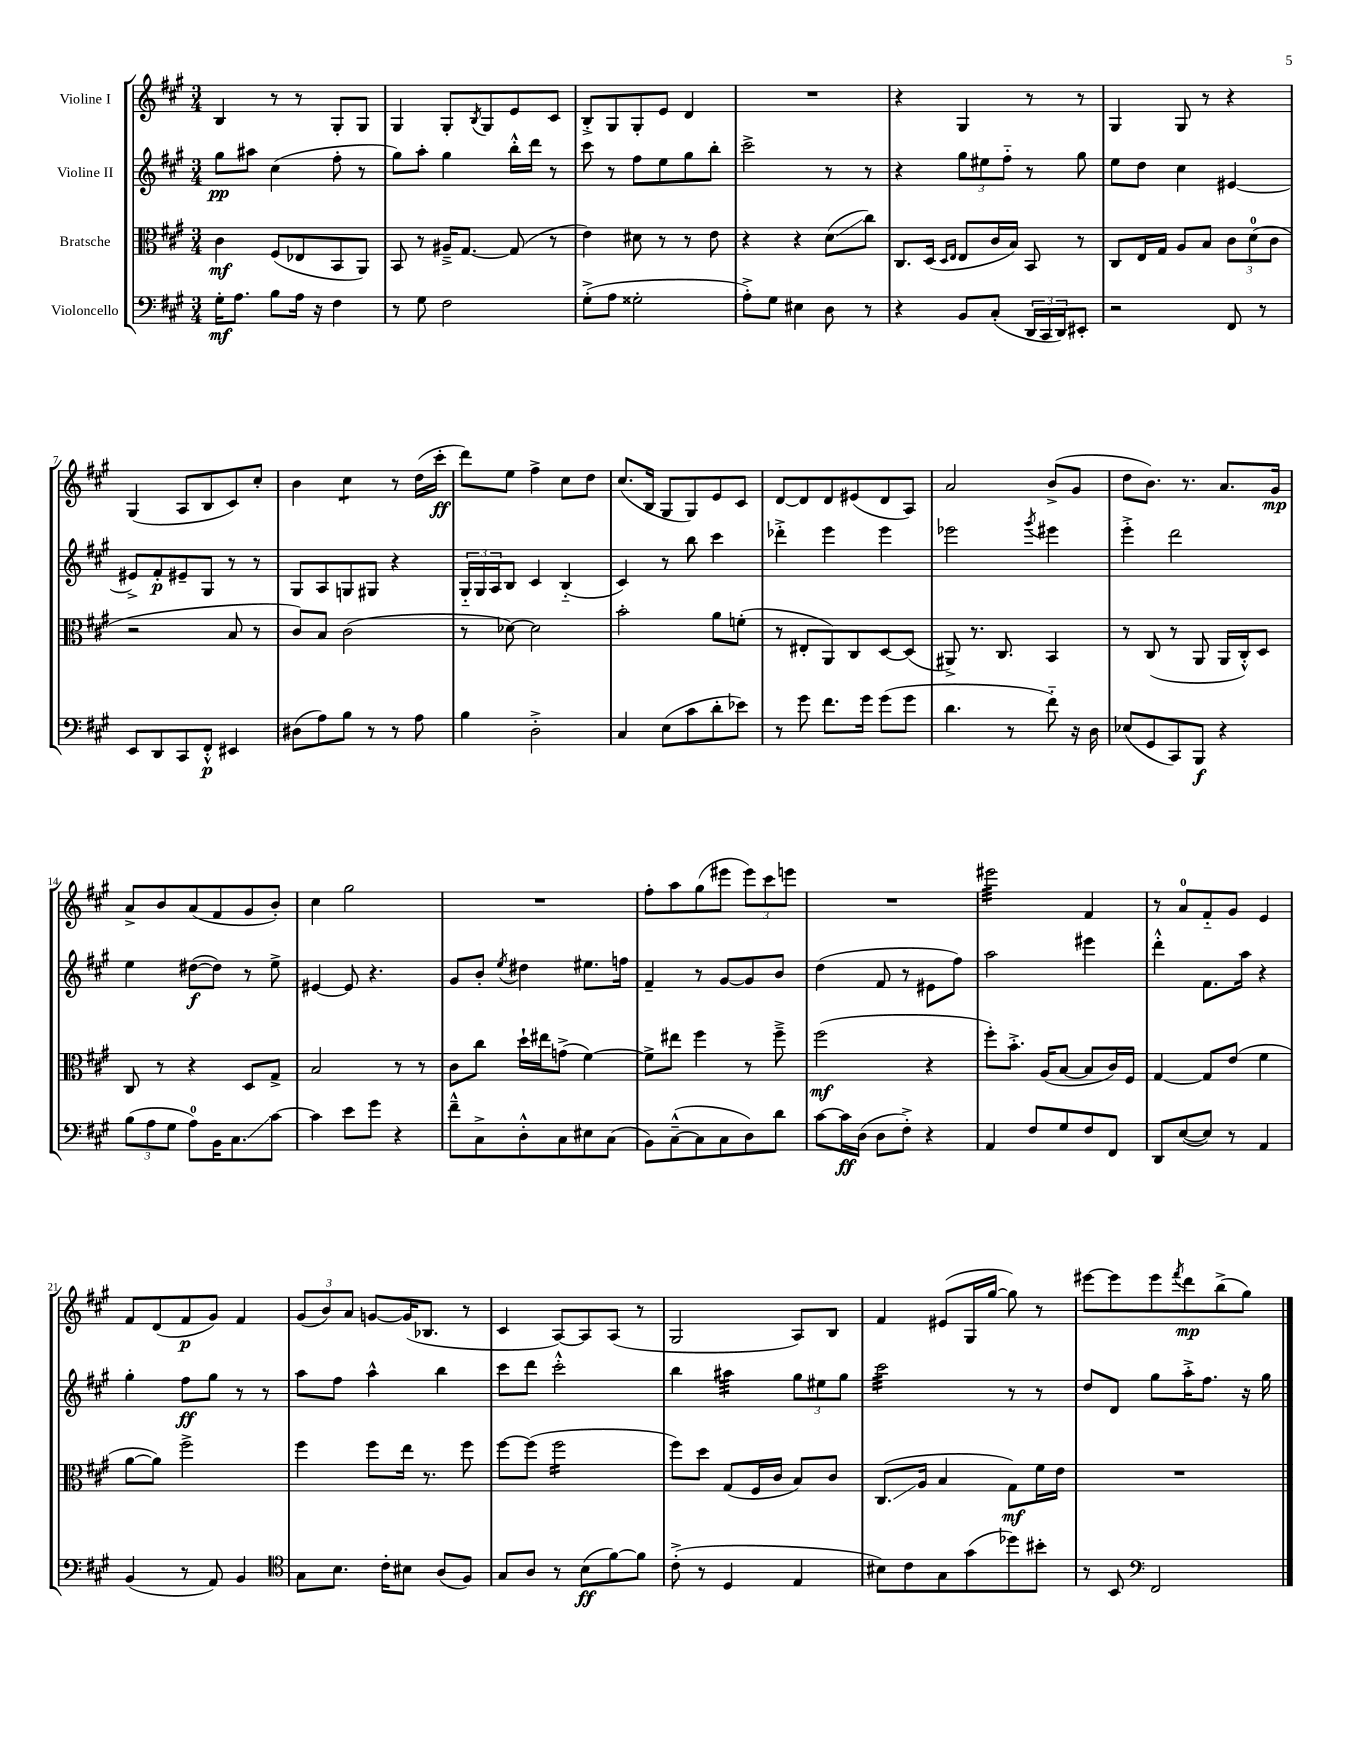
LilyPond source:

<<
\new StaffGroup <<
\new Staff = "s0" \with { instrumentName = "Violine I" } {
    \clef treble \key a \major \numericTimeSignature \time 3/4
    b4 r8 r8 gis8-. gis8 |
    gis4 gis8-. \acciaccatura { b8 } gis8 e'8 cis'8 |
    b8-.-> gis8 gis8-. e'8 d'4 |
    R2. |
    r4 gis4 r8 r8 |
    gis4 gis8 r8 r4 |
    gis4( a8 b8 cis'8) cis''8-. |
    b'4 cis''4:8 r8 d''16( cis'''16-.\ff |
    d'''8) e''8 fis''4-> cis''8 d''8 |
    cis''8.( b16 gis8 gis8) e'8 cis'8 |
    d'8~ d'8 d'8 eis'8( d'8 a8) |
    a'2 b'8->( gis'8 |
    d''8 b'8.) r8. a'8. gis'16\mp |
    a'8-> b'8 a'8( fis'8 gis'8 b'8-.) |
    cis''4 gis''2 |
    R2. |
    fis''8-. a''8 gis''8( eis'''8 \tuplet 3/2 { eis'''8) cis'''8 e'''8 } |
    R2. |
    eis'''2:32 fis'4 |
    r8 a'8-0 fis'8-_ gis'8 e'4 |
    fis'8 d'8( fis'8\p gis'8) fis'4 |
    \tuplet 3/2 { gis'8( b'8) a'8 } g'8~ g'16( bes8. r8 |
    cis'4 a8~) a8 a8( r8 |
    gis2 a8) b8 |
    fis'4 eis'8( gis16 gis''16~ gis''8) r8 |
    eis'''8~ eis'''8 eis'''8 \acciaccatura { fis'''8 } d'''8\mp b''8->( gis''8) \bar "|." |
}
\new Staff = "s1" \with { instrumentName = "Violine II" } {
    \clef treble \key a \major \numericTimeSignature \time 3/4
    gis''8\pp ais''8 cis''4( fis''8-. r8 |
    gis''8) a''8-. gis''4 b''16-.-^ d'''16 r8 |
    cis'''8 r8 fis''8 e''8 gis''8 b''8-. |
    cis'''2-> r8 r8 |
    r4 \tuplet 3/2 { gis''8 eis''8 fis''8-_ } r8 gis''8 |
    e''8 d''8 cis''4 eis'4~ |
    eis'8-> fis'8-.\p eis'8-- gis8 r8 r8 |
    gis8 a8 g8 gis8 r4 |
    \tuplet 3/2 { gis16-_ gis16 a16 } b8 cis'4 b4-_( |
    cis'4) r8 b''8 cis'''4 |
    des'''4-.-> e'''4 e'''4 |
    ees'''2 \acciaccatura { gis'''8 } eis'''4 |
    e'''4-.-> d'''2 |
    e''4 dis''8~\f( dis''8) r8 e''8-> |
    eis'4~ eis'8 r4. |
    gis'8 b'8-. \acciaccatura { e''8 } dis''4 eis''8. f''16 |
    fis'4-- r8 gis'8~ gis'8 b'8 |
    d''4( fis'8 r8 eis'8 fis''8) |
    a''2 eis'''4 |
    d'''4-.-^ fis'8. a''16 r4 |
    gis''4-. fis''8\ff gis''8 r8 r8 |
    a''8 fis''8 a''4-^ b''4 |
    cis'''8 d'''8 cis'''2-.-^ |
    b''4 ais''4:32 \tuplet 3/2 { gis''8 eis''8 gis''8 } |
    cis'''2:32 r8 r8 |
    d''8 d'8 gis''8 a''16-.-> fis''8. r16 gis''16 \bar "|." |
}
\new Staff = "s2" \with { instrumentName = "Bratsche" } {
    \clef alto \key a \major \numericTimeSignature \time 3/4
    cis'4\mf fis8( ees8 b,8 a,8) |
    b,8 r8 ais16---> gis8.~ gis8( r8 |
    e'4) dis'8 r8 r8 e'8 |
    r4 r4 d'8\glissando( cis''8) |
    cis8. d16( \grace { d16 e16 } e8 cis'16 b16) b,8 r8 |
    cis8 e16 gis16 a8 b8 \tuplet 3/2 { cis'8 d'8-0( cis'8 } |
    r2 b8 r8 |
    cis'8) b8 cis'2( |
    r8 des'8~) des'2 |
    b'2-. a'8 f'8-.( |
    r8 eis8-. a,8) cis8 d8~ d8( |
    ais,8->) r8. cis8. b,4 |
    r8 cis8( r8 a,8 a,16 cis16-.-^) d8 |
    cis8 r8 r4 d8 gis8-> |
    b2 r8 r8 |
    cis'8 cis''8 d''16-! eis''16 g'8->( fis'4~) |
    fis'8-> eis''8 fis''4 r8 fis''8---> |
    fis''2\mf( r4 |
    fis''8-.) b'8.-.-> a16( b8~ b8 cis'16) fis16 |
    gis4~ gis8 e'8( fis'4 |
    a'8~ a'8) fis''2-> |
    fis''4 fis''8 e''16 r8. fis''8 |
    fis''8~ fis''8( fis''2:16 |
    fis''8) d''8 gis8( fis16 cis'16 b8) cis'8 |
    cis8.\glissando( a16 b4 gis8\mf) fis'16 e'16 |
    R2. \bar "|." |
}
\new Staff = "s3" \with { instrumentName = "Violoncello" } {
    \clef bass \key a \major \numericTimeSignature \time 3/4
    gis16-.\mf a8. b8 a16 r16 fis4 |
    r8 gis8 fis2 |
    gis8-.->( a8 gisis2-. |
    a8-.->) gis8 eis4 d8 r8 |
    r4 b,8 cis8-.( \tuplet 3/2 { d,16 cis,16 d,16) } eis,8-. |
    r2 fis,8 r8 |
    e,8 d,8 cis,8 fis,8-.-^\p eis,4 |
    dis8( a8) b8 r8 r8 a8 |
    b4 d2-.-> |
    cis4 e8( cis'8 d'8-. ees'8) |
    r8 gis'8 fis'8. gis'16 gis'8( gis'8 |
    d'4. r8 fis'8-_) r16 d16 |
    ees8( gis,8 cis,8) b,,8\f r4 |
    \tuplet 3/2 { b8( a8 gis8 } a8-0) b,16 cis8.\glissando cis'8~ |
    cis'4 e'8 gis'8 r4 |
    fis'8---^ cis8-> d8-.-^ cis8 eis8 cis8( |
    b,8) cis8~---^( cis8 cis8 d8) d'8 |
    cis'8~ cis'16\ff d16( d8 fis8-.->) r4 |
    a,4 fis8 gis8 fis8 fis,8 |
    d,8 e8~( e8) r8 a,4 |
    b,4( r8 a,8) b,4 |
    \clef tenor gis8 b8. cis'16-. bis8 a8( fis8) |
    gis8 a8 r8 b8\ff( fis'8~) fis'8 |
    cis'8-.->( r8 d4 e4 |
    bis8) cis'8 gis8 gis'8( des''8) bis'8-. |
    r8 b,8 \clef bass fis,2 \bar "|." |
}
>>
>>
